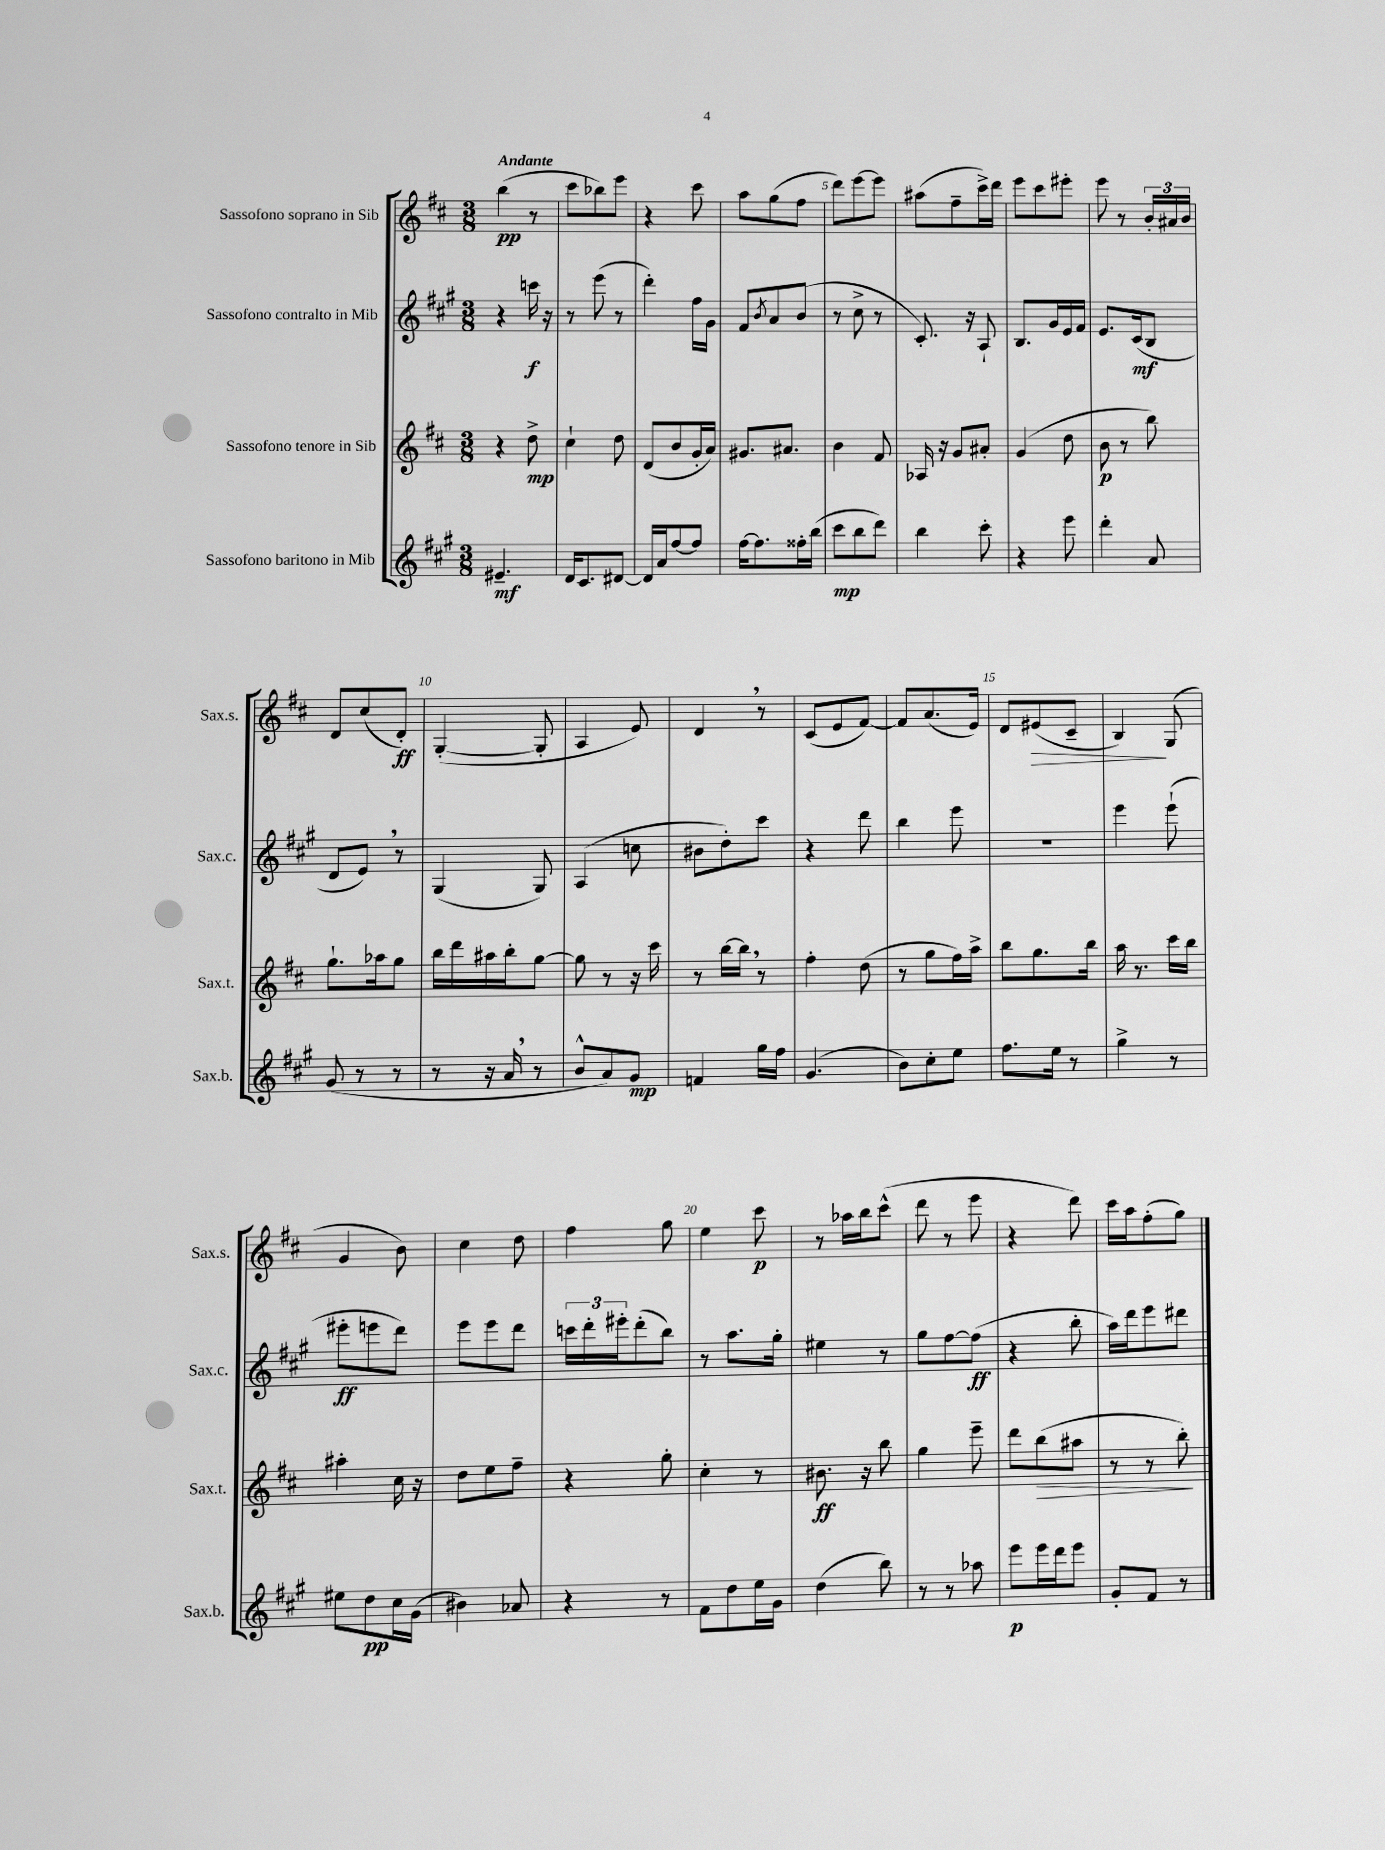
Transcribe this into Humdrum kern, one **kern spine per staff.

**kern	**kern	**kern	**kern
*staff4	*staff3	*staff2	*staff1
*clefG2	*clefG2	*clefG2	*clefG2
*k[f#c#g#]	*k[f#c#]	*k[f#c#g#]	*k[f#c#]
*M3/8	*M3/8	*M3/8	*M3/8
4.e#~	4r	4r	(4bb
.	8dd^	16ccc	8r
.	.	16r	.
=	=	=	=
16d	4cc#`	8r	8ccc#
8.c#	.	.	.
.	.	(8eee	8bb-)
[8d#	8dd	8r	8eee
=	=	=	=
16d#]	(8d	4ddd')	4r
16a	.	.	.
[8ff#	8b	.	.
8ff#]	16g'	16ff#	8ccc#
.	16a)	16g#	.
=	=	=	=
[16ff#	8.g#	8f#	8aa
8.ff#]	.	.	.
.	.	8qb	.
.	.	8a	(8gg
.	8.a#	.	.
16ff##'	.	(8b	8ff#
(16bb	.	.	.
=	=	=	=
8ccc#	4b	8r	8ddd)
8bb	.	8cc#^	[8eee
8ddd)	8f#	8r	8eee]
=	=	=	=
4bb	16A-	8.c#')	(8aa#
.	16r	.	.
.	8g	.	8ff#~
.	.	16r	.
8ccc#'	8a#'	8A`	16ccc#^)
.	.	.	16ddd
=	=	=	=
4r	(4g	8.B	8eee
.	.	.	8ccc#
.	.	16g#	.
8eee	8dd	16e	8eee#'
.	.	16f#	.
=	=	=	=
4ddd'	8b	8.e	8eee
.	8r	.	8r
.	.	(16c#	.
8a	8bb)	8B	24b'
.	.	.	24a#
.	.	.	24b
=	=	=	=
(8g#	8.gg`	8d	8d
8r	.	8e)	(8cc#
.	16aa-	.	.
8r	8gg	8r	8d')
=	=	=	=
8r	16bb	(4G#	([4G'
.	16ddd	.	.
16r	16aa#	.	.
16a	16bb'	.	.
8r	[8gg	8G#)	8G']
=	=	=	=
8b^^	8gg]	(4A	4A
8a)	8r	.	.
8g#	16r	8cc	8e)
.	16ccc#	.	.
=	=	=	=
4f	8r	8b#	4d
.	[16bb	8dd')	.
.	16bb]	.	.
16gg#	8r	8ccc#	8r
16ff#	.	.	.
=	=	=	=
(4.g#	4ff#'	4r	(8c#
.	.	.	8e
.	(8dd	8ddd	[8f#)
=	=	=	=
8b)	8r	4bb	8f#]
8cc#'	8gg	.	(8.a
8ee	16ff#)	8eee	.
.	16aa^	.	16e)
=	=	=	=
8.ff#	8bb	4.r	8d
.	8.gg	.	(8e#
16ee	.	.	.
8r	.	.	8c#~
.	16bb	.	.
=	=	=	=
4gg#^	16aa	4eee	4B)
.	8.r	.	.
8r	16ccc#	(8eee`	(8G
.	16bb	.	.
=	=	=	=
8ee#	4aa#'	8eee#'	4g
8dd	.	8eee	.
16cc#	16cc#	8ddd)	8b)
(16g#	16r	.	.
=	=	=	=
4b#)	8dd	8eee	4cc#
.	8ee	8eee	.
8a-	8ff#~	8ddd	8dd
=	=	=	=
4r	4r	24ccc	4ff#
.	.	24ddd'	.
.	.	24eee#'	.
.	.	(8ddd'	.
8r	8gg'	8bb)	8gg
=	=	=	=
8f#	4cc#'	8r	4ee
8dd	.	8.aa	.
16ee	8r	.	8ccc#
16g#	.	16gg#'	.
=	=	=	=
(4dd	8.b#	4ee#	8r
.	.	.	16aa-
.	16r	.	16bb
8bb)	8bb	8r	(8ccc#^^
=	=	=	=
8r	4gg	8gg#	8ddd
8r	.	[8ff#	8r
8aa-	8eee~	(8ff#]	8eee
=	=	=	=
8eee	8ddd	4r	4r
16eee	(8bb	.	.
16ddd	.	.	.
8eee	8aa#	8bb'	8ddd)
=	=	=	=
8g#'	8r	16aa)	16ccc#
.	.	16ddd	16aa
8f#	8r	8eee	(8ff#'
8r	8bb')	8ddd#	8gg)
==	==	==	==
*-	*-	*-	*-
